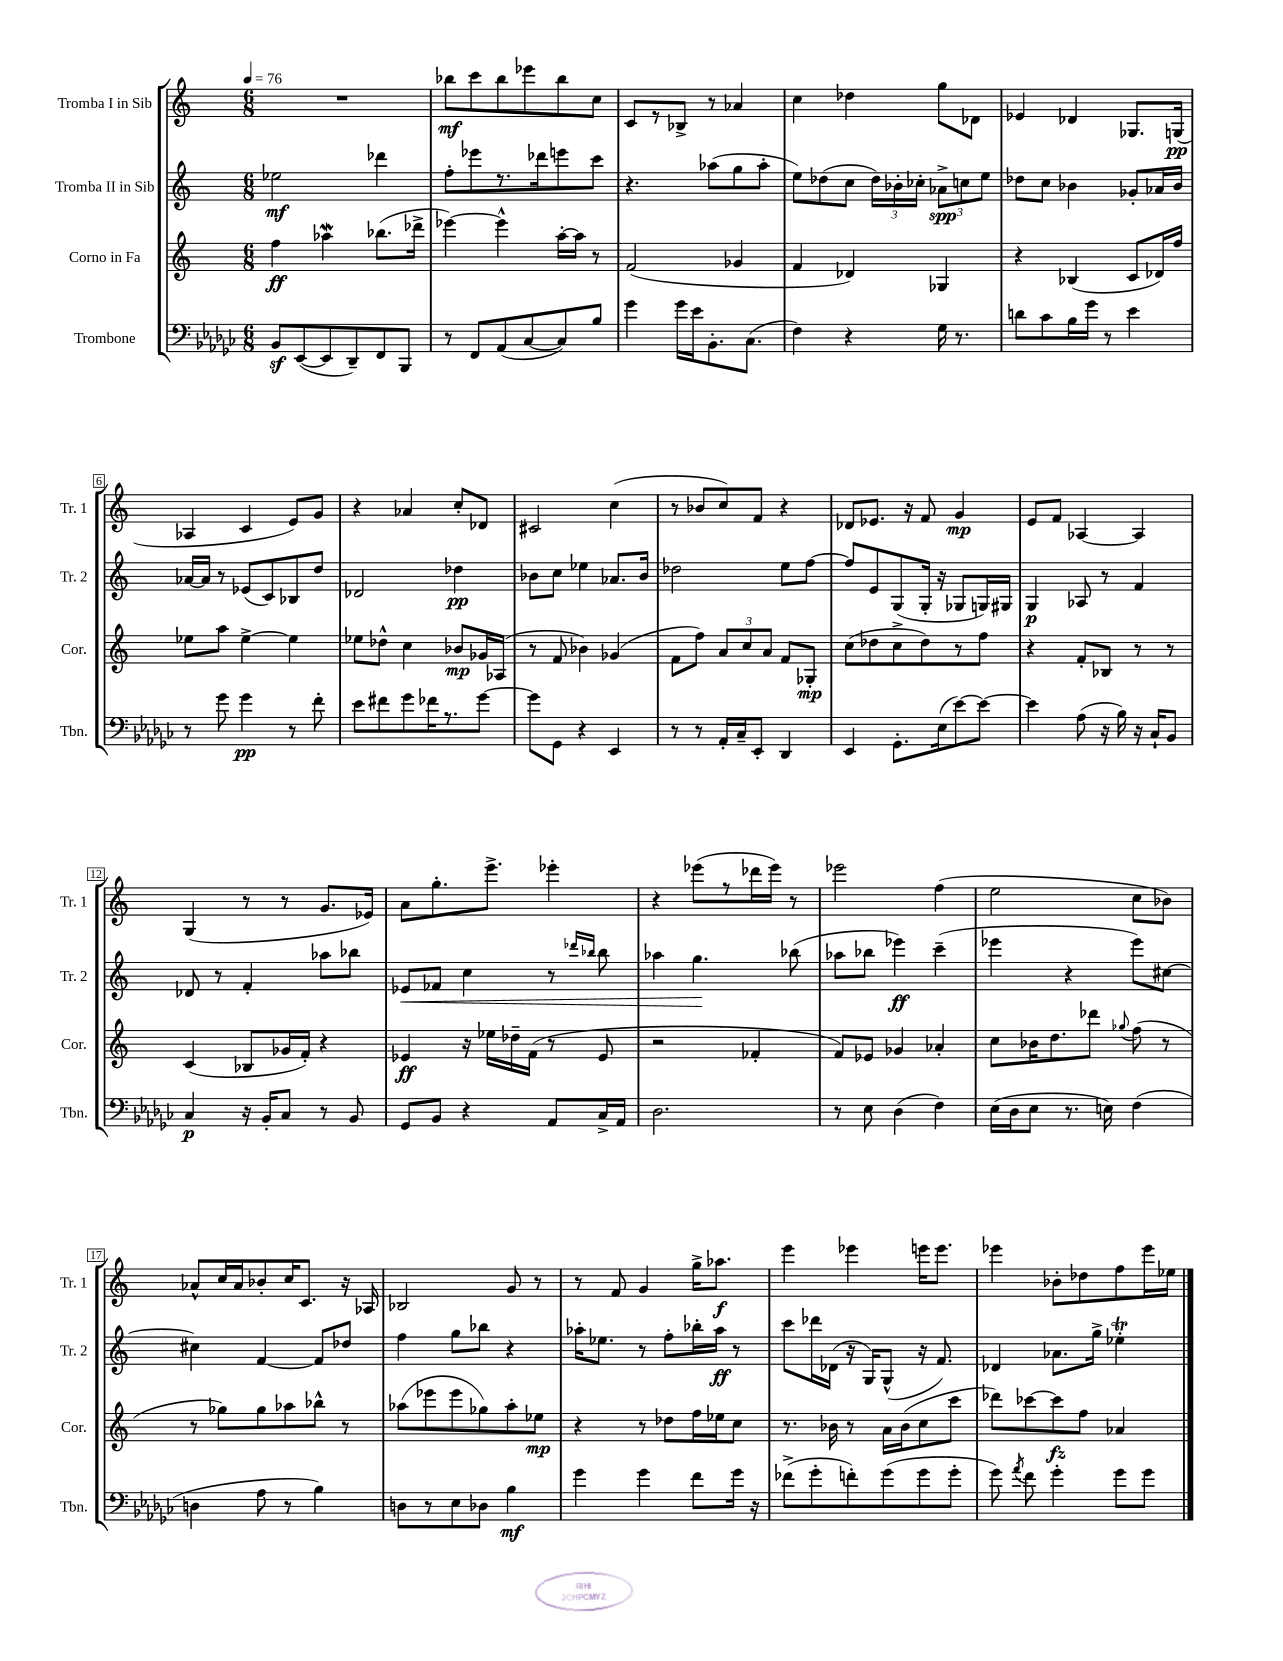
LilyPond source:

<<
\new StaffGroup <<
\new Staff = "s0" \with { instrumentName = "Tromba I in Sib" shortInstrumentName = "Tr. 1" } {
    \clef treble \key c \major \numericTimeSignature \time 6/8 \tempo 4 = 76
    \autoBeamOff R2. |
    bes''8[\mf c'''8 bes''8 ees'''8 bes''8 c''8] |
    c'8[ r8 bes8]-> r8 aes'4 |
    c''4 des''4 g''8[ des'8] |
    ees'4 des'4 ges8.[ g16]\pp( |
    aes4 c'4 e'8[) g'8] |
    r4 aes'4 c''8[-. des'8] |
    cis'2 c''4( |
    r8 bes'8[ c''8) f'8] r4 |
    des'8[ ees'8.] r16 f'8 g'4\mp |
    e'8[ f'8] aes4~ aes4 |
    g4( r8 r8 g'8.[ ees'16]) |
    a'8[ g''8.-. e'''8.]-> ees'''4-. |
    r4 ees'''8[( r8 des'''16 ees'''16]) r8 |
    ees'''2 f''4( |
    e''2 c''8[ bes'8]) |
    aes'8[-^ c''16 aes'16 bes'8-. c''16 c'8.] r16 aes16 |
    bes2 g'8 r8 |
    r8 f'8 g'4 g''16[-> aes''8.]\f |
    e'''4 ees'''4 e'''16[ e'''8.] |
    ees'''4 bes'8[-. des''8 f''8 ees'''16 ees''16] \bar "|." |
}
\new Staff = "s1" \with { instrumentName = "Tromba II in Sib" shortInstrumentName = "Tr. 2" } {
    \clef treble \key c \major \numericTimeSignature \time 6/8
    \autoBeamOff ees''2\mf des'''4 |
    f''8[-. ees'''8 r8. des'''16 e'''8 c'''8] |
    r4. aes''8[( g''8 aes''8]-. |
    e''8[) des''8( c''8] \tuplet 3/2 { des''16[) bes'16-. ces''16]-. } \tuplet 3/2 { aes'8[->\spp c''8 e''8] } |
    des''8[ c''8] bes'4 ges'8[-. aes'16 bes'16] |
    aes'16[~ aes'16] r8 ees'8[( c'8) bes8 d''8] |
    des'2 des''4\pp |
    bes'8[ c''8] ees''4 aes'8.[ bes'16] |
    des''2 e''8[ f''8]~ |
    f''8[ e'8 g8( g16]-. r16 ges8[ g16) gis16] |
    g4\p aes8 r8 f'4 |
    des'8 r8 f'4-. aes''8[ bes''8] |
    ees'8[\< fes'8] c''4 r8 \grace { des'''16[ bes''16] } bes''8 |
    aes''4 g''4.\! bes''8( |
    aes''8[ bes''8] ees'''4\ff) c'''4--( |
    ees'''4 r4 ees'''8[) cis''8]~ |
    cis''4 f'4~ f'8[ des''8] |
    f''4 g''8[ bes''8] r4 |
    aes''16[-. ees''8.] r8 f''8[-. bes''16-. aes''16]\ff r8 |
    c'''8[ des'''16 des'16]( r16 g16[) g8]-^( r16 f'8.) |
    des'4 aes'8.[ g''16]-> ees''4-.\trill \bar "|." |
}
\new Staff = "s2" \with { instrumentName = "Corno in Fa" shortInstrumentName = "Cor." } {
    \clef treble \key c \major \numericTimeSignature \time 6/8
    \autoBeamOff f''4\ff aes''4\mordent bes''8.[( des'''16]-> |
    ees'''4~) ees'''4-^ a''16[~-. a''16] r8 |
    f'2( ges'4 |
    f'4 des'4) ges4 |
    r4 bes4( c'8[ des'16) f''16] |
    ees''8[ a''8] ees''4~-> ees''4 |
    ees''8[ des''8]-^ c''4 bes'8[\mp ges'16 aes16]( |
    r8 f'8 bes'4) ges'4( |
    f'8[ f''8]) \tuplet 3/2 { a'8[ c''8 a'8] } f'8[ ges8]-.\mp |
    c''8[( des''8 c''8-> des''8) r8 f''8] |
    r4 f'8[-. bes8] r8 r8 |
    c'4( bes8[ ges'16 f'16]-.) r4 |
    ees'4\ff r16 ees''16[ des''16-- f'16]( r8 ees'8 |
    r2 fes'4-. |
    f'8[) ees'8] ges'4 aes'4-. |
    c''8[ bes'16 d''8. des'''8] \appoggiatura { ges''8 } f''8( r8 |
    r8 ges''8[) ges''8 aes''8 bes''8]-^ r8 |
    aes''8[( ees'''8 ees'''8 ges''8) aes''8-. ees''8]\mp |
    r4 r8 des''8[ f''16 ees''16 c''8] |
    r8. bes'16 r8 a'16[ bes'16( c''8 c'''8] |
    des'''8[) ces'''8~ ces'''8\fz f''8] aes'4 \bar "|." |
}
\new Staff = "s3" \with { instrumentName = "Trombone" shortInstrumentName = "Tbn." } {
    \clef bass \key ges \major \numericTimeSignature \time 6/8
    \autoBeamOff bes,8[\sf ees,8~( ees,8 des,8--) f,8 bes,,8] |
    r8 f,8[ aes,8( ces8~ ces8) bes8] |
    ges'4 ges'16[ ees'16 bes,8.-. ces8.]( |
    f4) r4 ges16 r8. |
    d'8[ ces'8 bes16 ges'16] r8 ees'4 |
    r8 ges'8 ges'4\pp r8 f'8-. |
    ees'8[ fis'8 ges'8 fes'16 r8. ges'8]~ |
    ges'8[ ges,8] r4 ees,4 |
    r8 r8 aes,16[-. ces16-- ees,8]-. des,4 |
    ees,4 ges,8.[-. ees16( ees'8~) ees'8]~ |
    ees'4 aes8( r16 bes16) r16 ces16[-! bes,8] |
    ces4\p r16 bes,16[-. ces8] r8 bes,8 |
    ges,8[ bes,8] r4 aes,8[ ces16-> aes,16] |
    des2. |
    r8 ees8 des4( f4) |
    ees16[( des16 ees8] r8. e16) f4( |
    d4 aes8 r8 bes4) |
    d8[ r8 ees8 des8] bes4\mf |
    ges'4 ges'4 f'8[ ges'16] r16 |
    fes'8[->( ges'8-. f'8-.) ges'8( ges'8 ges'8]-. |
    ges'8) \acciaccatura { aes'8 } f'8 ges'4-. ges'8[ ges'8] \bar "|." |
}
>>
>>
\layout { \context { \Score \override BarNumber.stencil = #(make-stencil-boxer 0.1 0.3 ly:text-interface::print) } }
